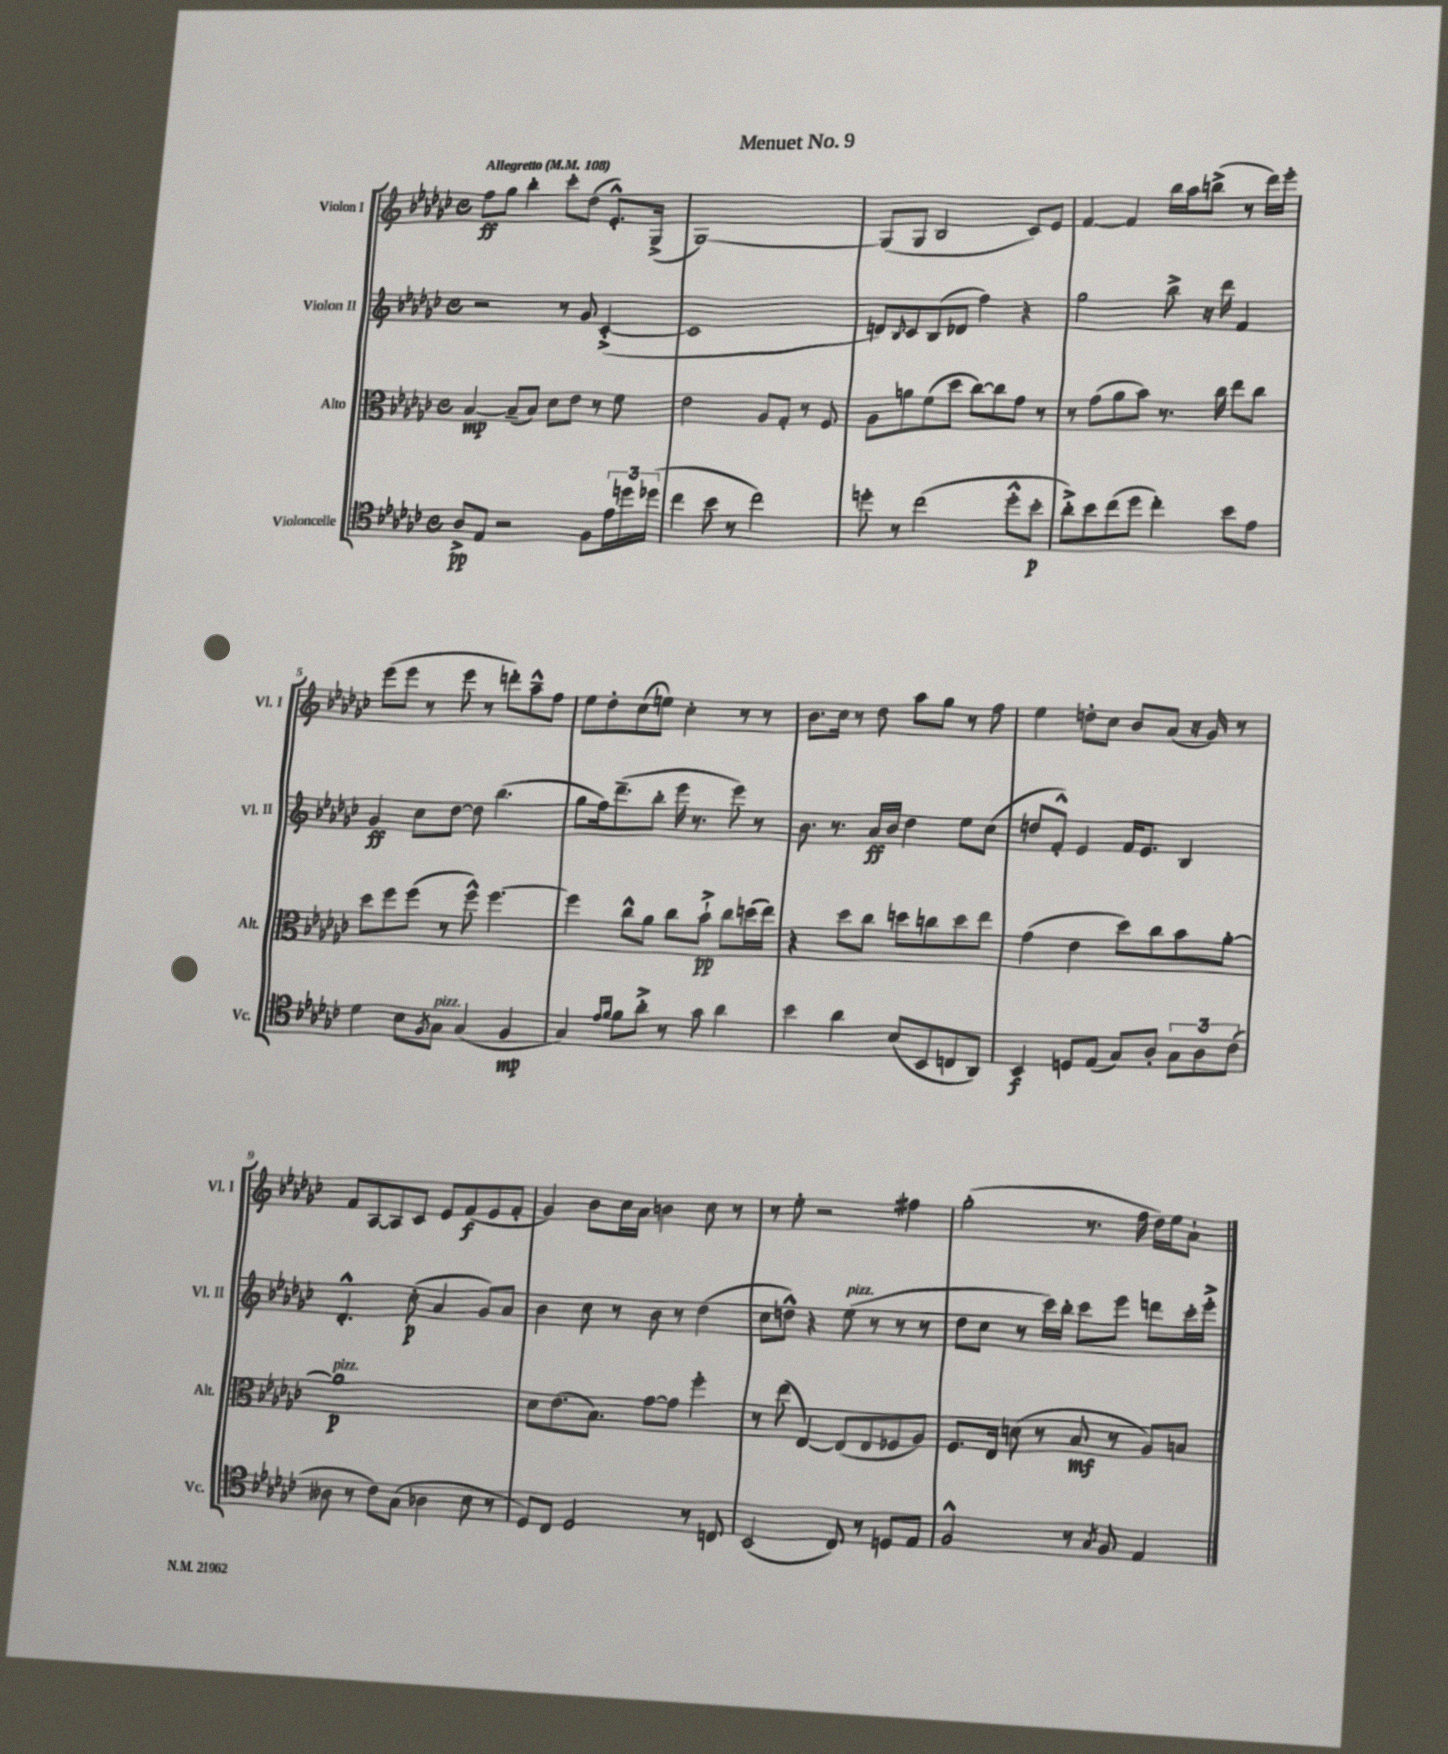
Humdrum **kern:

**kern	**kern	**kern	**kern
*staff4	*staff3	*staff2	*staff1
*clefC4	*clefC3	*clefG2	*clefG2
*k[b-e-a-d-g-c-]	*k[b-e-a-d-g-c-]	*k[b-e-a-d-g-c-]	*k[b-e-a-d-g-c-]
*M4/4	*M4/4	*M4/4	*M4/4
*met(c)	*met(c)	*met(c)	*met(c)
*MM108	*MM108	*MM108	*MM108
8A-^/L	[4B-/	2r	8ff\L
8E-/J	.	.	8gg-\J
2r	(8B-~/]L	.	4bb-'\
.	8B-/J)	.	.
.	8d-\L	8r	8ccc-'\L
.	8e-\J	8g-/	(8dd-\J
8F\L	8r	([4c-'^/	8.e-'^^/L)
24e-\L	8f\	.	.
24dd\	.	.	.
.	.	.	(16G-^/Jk
(24dd-\JJ	.	.	.
=	=	=	=
4cc-\	2e-\	1c-]	[1G-)
8b-\	.	.	.
8r	.	.	.
2cc-\)	8A-/L	.	.
.	8G-'/J	.	.
.	8r	.	.
.	8F/	.	.
=	=	=	=
8dd'\	8A-\L	8d/L)	(8G-/]L
.	.	8qqB-/	.
8r	8a\	8c-/	8G-/J
(2cc-\	(8f\	(8B-/	2B-/
.	8dd-\J	8d-/J	.
.	[8cc-\L)	4ff\)	.
.	8cc-\]	.	.
8dd'^^\L	8g-\J	4r	8c-/L)
8b-'\J	8r	.	8e-/J
=	=	=	=
8a-'^\L)	8r	2gg-\	[4f/
8b-\	(8g-\L	.	.
(8cc-\	8a-\	.	4f/]
8dd-\J	8b-\J)	.	.
4cc-'\)	8.r	8bb-^\	16bb-\LL
.	.	.	16aa-\J
.	.	16r	(8bb^\J
.	16cc-\	16ddd-\	.
8b-\L	8ee-\L	4f/	8r
8e-\J	8cc-\J	.	16ddd-\LL)
.	.	.	16eee-'\JJ
=	=	=	=
4d-\	8dd-\L	4g-/	(8eee-\L
.	8ff\	.	8eee-\J
8B-\L	(8ff\J	8cc-\L	8r
8qF/	.	.	.
8G-\J	8r	[8dd-\J	8eee-\
(4G-/	8ff^^\)	8dd-\]	8r
.	[4.ff\	(4.bb-\	8ddd'\L)
4F/	.	.	8aa-~^^\
.	.	.	8ff\J
=	=	=	=
4G-/)	4ff\]	8gg-\L	8ee-\L
.	.	16ff\k)	8dd-'\
.	.	(8.ddd-~\	.
16qqe-/LL	.	.	.
16qqf/JJ	.	.	.
8f\L	8cc-^^\L	.	(8cc-\
8a-'^\J	8a-\J	8bb-'\J	8ee\J)
8r	8cc-\L	16eee-\	4cc-'\
.	.	8.r	.
8g-\	8b-`^\J	.	.
4a-\	8cc-\L	8eee-\)	8r
.	(16dd\L	8r	8r
.	16ee-\JJ)	.	.
=	=	=	=
4b-\	4r	8.b-\	8.b-\L
.	.	8.r	16cc-\Jk
4a-\	8dd-\L	.	8r
.	8cc-\J	16a-/LL	8dd-\
.	.	16b-/JJ	.
(8B-/L	8dd\L	4dd-\	8aa-\L
8BB-/	8cc\	.	8gg-\J
8C/	8dd\	8ee-\L	8r
8AA-/J)	8ee-\J	(8cc-\J	8ff\
=	=	=	=
4BB-/	(4g-\	8dd/L	4ee-\
.	.	8f'^^/J)	.
8D/L	4e-\	4e-/	8dd'\L
(8E-/J	.	.	8cc-\J
8G-/L)	8dd-\L)	16f/LK	8b-/L
.	.	8.e-/J	.
8A-'/J	8cc-\	.	(8a-/J
12G-\L	8b-\	4B-/	16r
.	.	.	16g-/)
12A-\	.	.	.
.	[8a-'\J	.	8r
(12c-\J	.	.	.
=	=	=	=
8A--\	1a-]	4.d-'^^/	8f/L
8r	.	.	[8A-/
8c-\L)	.	.	8A-/]
(8G-\J	.	(8cc-'\	8c-/J
4A-\	.	4a-/	8e-/L
.	.	.	(8f/
8B-\	.	8g-/L)	8e-/
8r	.	8a-/J	8f'/J
=	=	=	=
8D-/L)	8d-\L	4b-\	4g-/)
8C-/J	(8.e-\	.	.
2D-/	.	8cc-\	8b-\L
.	8.B-\J)	.	.
.	.	8r	16cc-\L
.	.	.	16a-\JJ
.	[8g-\L	8b-\	4b\
.	8g-\]J	8r	.
8r	4ff'\	(4dd-\	8cc-\
8C/	.	.	8r
=	=	=	=
(2BB-/	8r	8cc-\L	8r
.	(8ee-\	8dd^^\J)	8ee-'\
.	[4E-/)	4r	2r
8C-/)	(8E-/]L	(8ee-\	.
8r	8E-/	8r	.
8D/L	8F-/	8r	4ff#\
8E-/J	8A-/J)	8r	.
=	=	=	=
2F^^/	8.F/L	8dd-\L	(2gg-'\
.	.	8cc-\J	.
.	16E-/Jk	.	.
.	(8d\	8r	.
.	8r	16ccc-\LL)	.
.	.	16bb-'\JJ	.
8r	8B-/	8ccc-\L	8.r
8qG-/	.	.	.
8F/	8r	8eee-\J	.
.	.	.	16ff\
4E-/	8A-/L)	8ddd\L	16dd-\LL)
.	.	.	16ee-\J
.	8B/J	16ccc-'\L	8a-`\J
.	.	16eee-'^\JJ	.
==	==	==	==
*-	*-	*-	*-
